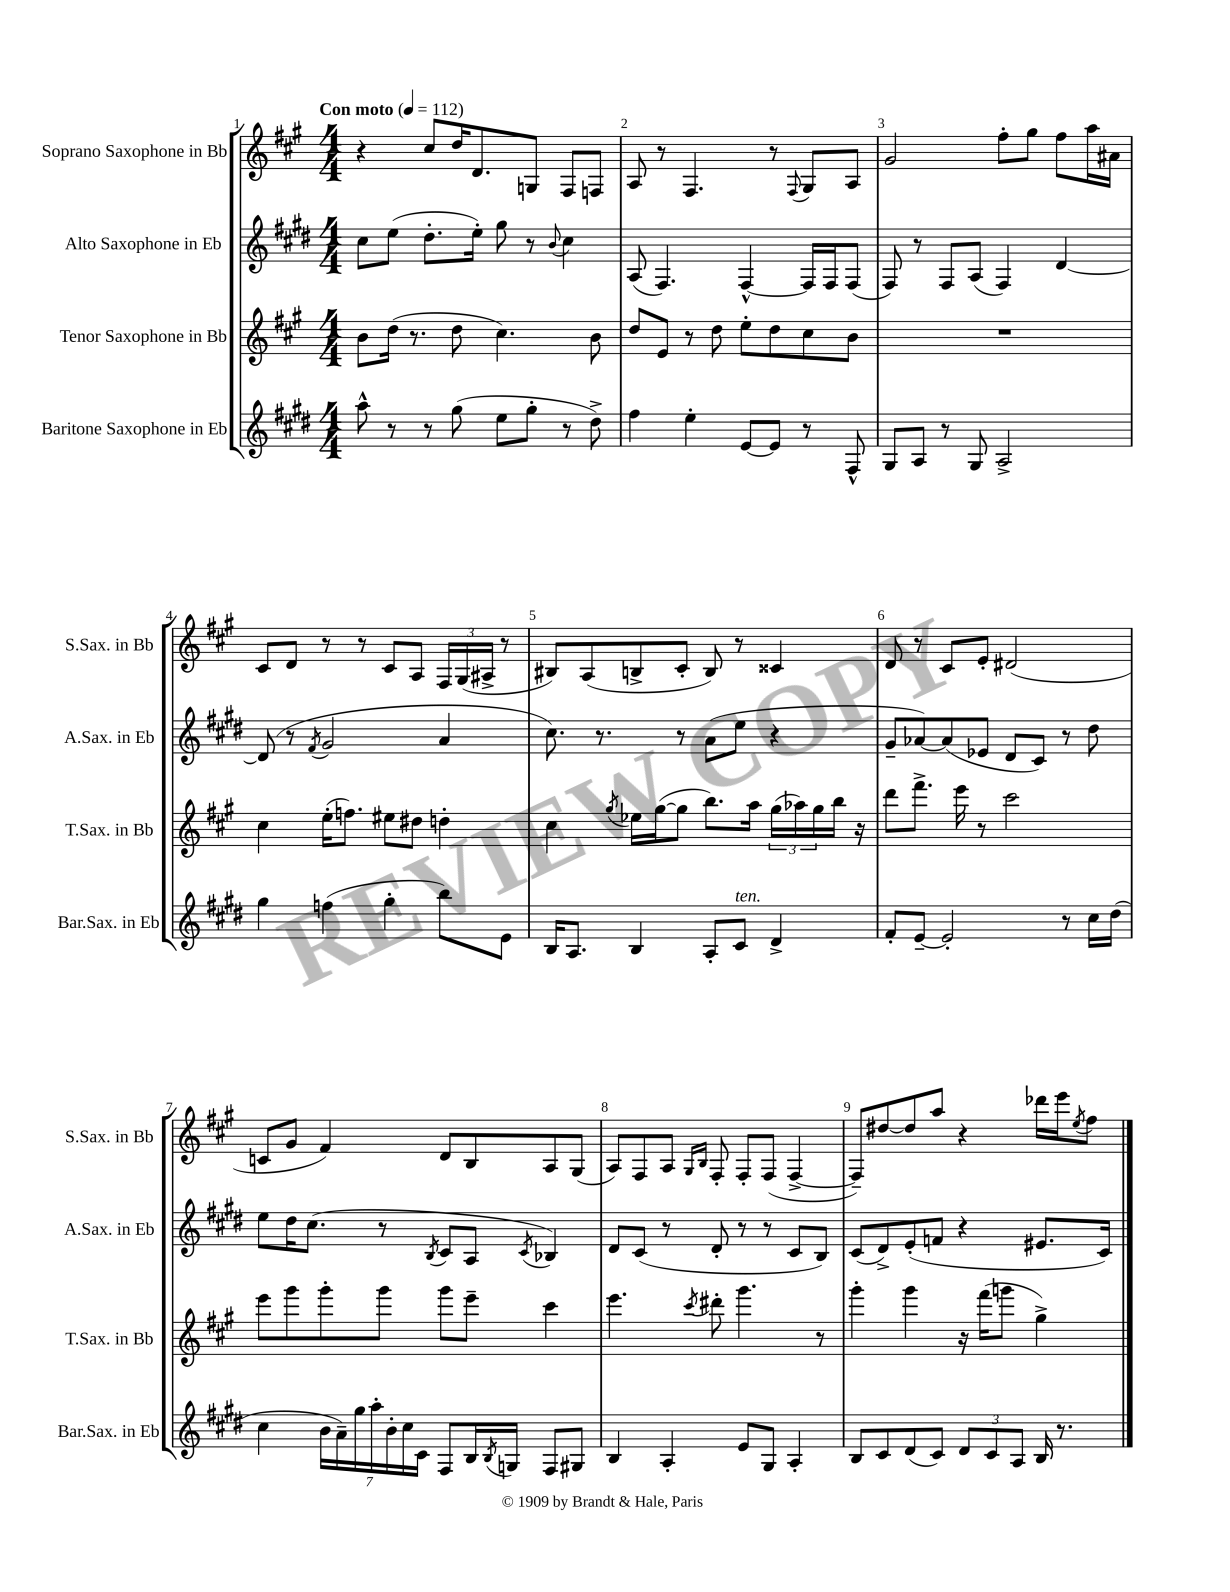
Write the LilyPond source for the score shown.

<<
\new StaffGroup <<
\new Staff = "s0" \with { instrumentName = "Soprano Saxophone in Bb" shortInstrumentName = "S.Sax. in Bb" } {
    \clef treble \key a \major \numericTimeSignature \time 4/4 \tempo "Con moto" 4 = 112
    r4 cis''8 d''16 d'8. g8 fis8 f8 |
    a8 r8 fis4. r8 \appoggiatura { fis8 } gis8 a8 |
    gis'2 fis''8-. gis''8 fis''8 a''16 ais'16 |
    cis'8 d'8 r8 r8 cis'8 a8 \tuplet 3/2 { fis16 gis16( ais16-> } r8 |
    bis8) a8( b8-> cis'8-. b8) r8 cisis'4 |
    d'8 r8 cis'8 e'8-. dis'2( |
    c'8 gis'8 fis'4) d'8 b8 a8 gis8( |
    a8) fis8 a8 \grace { gis16 b16 } fis8-. fis8-. fis8( fis4~-> |
    fis8--) dis''8~ dis''8 a''8 r4 des'''16 e'''16 \acciaccatura { e''8 } fis''8 \bar "|." |
}
\new Staff = "s1" \with { instrumentName = "Alto Saxophone in Eb" shortInstrumentName = "A.Sax. in Eb" } {
    \clef treble \key e \major \numericTimeSignature \time 4/4
    cis''8 e''8( dis''8.-. e''16-.) gis''8 r8 \appoggiatura { b'8 } cis''4 |
    a8( fis4.) fis4~-^ fis16 fis16 fis8( |
    fis8) r8 fis8 a8( fis4) dis'4~ |
    dis'8( r8 \acciaccatura { fis'8 } gis'2 a'4 |
    cis''8.) r8. r8 a'8( e''8 r4 |
    gis'8-- aes'8~) aes'8( ees'8 dis'8 cis'8) r8 dis''8 |
    e''8 dis''16 cis''8.( r8 \acciaccatura { b8 } cis'8 a8 \acciaccatura { cis'8 } bes4) |
    dis'8 cis'8( r8 dis'8-. r8 r8 cis'8 b8) |
    cis'8( dis'8->) e'8-.( f'8 r4 eis'8. cis'16) \bar "|." |
}
\new Staff = "s2" \with { instrumentName = "Tenor Saxophone in Bb" shortInstrumentName = "T.Sax. in Bb" } {
    \clef treble \key a \major \numericTimeSignature \time 4/4
    b'8 d''16( r8. d''8 cis''4.) b'8 |
    d''8 e'8 r8 d''8 e''8-. d''8 cis''8 b'8 |
    R1 |
    cis''4 e''16-.( f''8.) eis''8 dis''8 d''4-. |
    cis''4 \acciaccatura { gis''8 } ees''16 gis''16~( gis''8 b''8.) a''16 \tuplet 3/2 { gis''16( aes''16) gis''16 } b''16 r16 |
    d'''8 fis'''8.-> e'''16 r8 cis'''2 |
    e'''8 gis'''8 gis'''8-. gis'''8 gis'''8 e'''8-- cis'''4 |
    e'''4. \acciaccatura { cis'''8 } dis'''8-. gis'''4. r8 |
    gis'''4-. gis'''4 r16 fis'''16( g'''8 gis''4->) \bar "|." |
}
\new Staff = "s3" \with { instrumentName = "Baritone Saxophone in Eb" shortInstrumentName = "Bar.Sax. in Eb" } {
    \clef treble \key e \major \numericTimeSignature \time 4/4
    a''8-^ r8 r8 gis''8( e''8 gis''8-. r8 dis''8->) |
    fis''4 e''4-. e'8~ e'8 r8 fis8-^ |
    gis8 a8 r8 gis8 a2-> |
    gis''4 f''4( gis''4-. b''8) e'8 |
    b16 a8. b4 a8-. cis'8^\markup { \italic "ten." } dis'4-> |
    fis'8-. e'8~-- e'2-. r8 cis''16 dis''16( |
    cis''4 \tuplet 7/4 { b'16 a'16--) gis''16 a''16-. b'16-. cis''16 cis'16 } fis8 b16 \acciaccatura { b8 } g16 fis8 gis8 |
    b4 a4-. e'8 gis8 a4-. |
    b8 cis'8 dis'8( cis'8) \tuplet 3/2 { dis'8 cis'8 a8 } b16 r8. \bar "|." |
}
>>
>>
\layout { \context { \Score \override BarNumber.break-visibility = ##(#f #t #t) barNumberVisibility = #all-bar-numbers-visible } }
